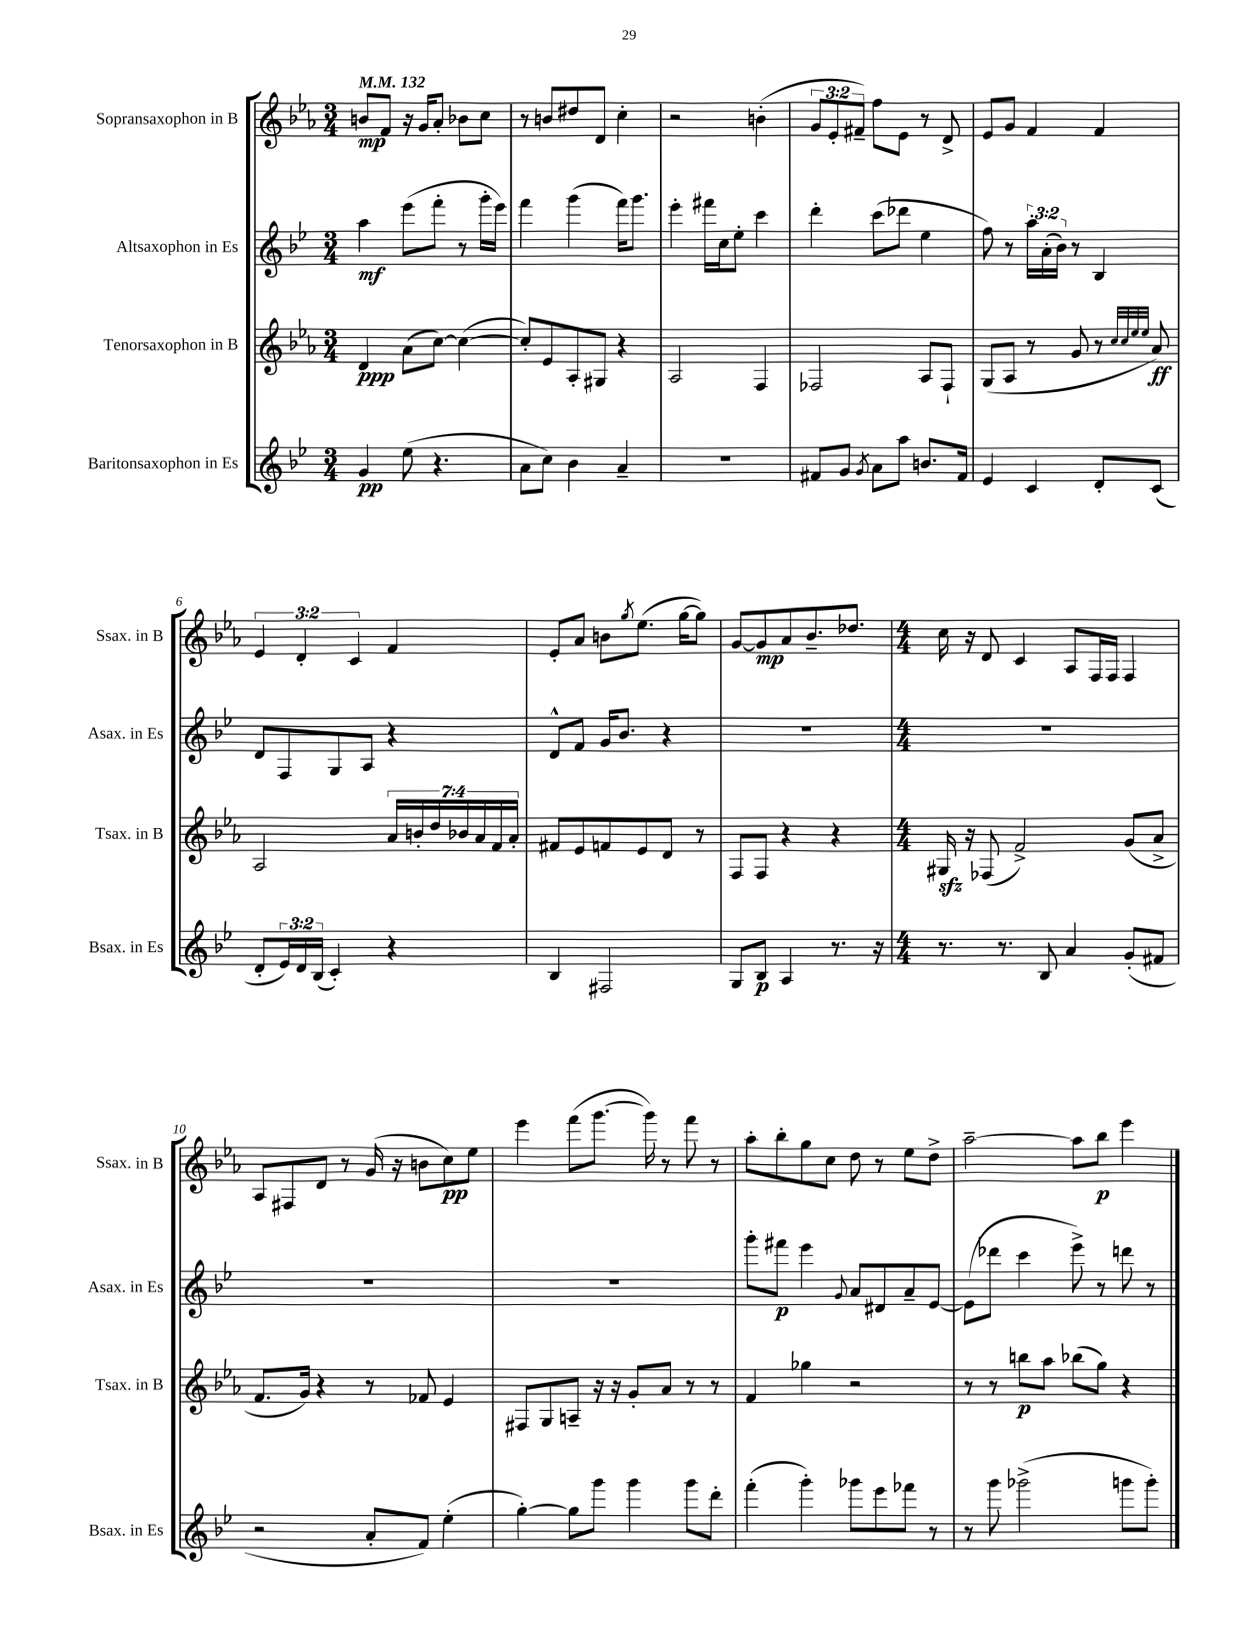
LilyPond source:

<<
\new StaffGroup <<
\new Staff = "s0" \with { instrumentName = "Sopransaxophon in B" shortInstrumentName = "Ssax. in B" } {
    \clef treble \key ees \major \numericTimeSignature \time 3/4 \override Staff.TupletNumber.text = #tuplet-number::calc-fraction-text \tempo 4 = 132
    b'8\mp f'8 r16 g'16 aes'8-. bes'8 c''8 |
    r8 b'8 dis''8 d'8 c''4-. |
    r2 b'4-.( |
    \tuplet 3/2 { g'8 ees'8-. fis'8--) } f''8 ees'8 r8 d'8-> |
    ees'8 g'8 f'4 f'4 |
    \tuplet 3/2 { ees'4 d'4-. c'4 } f'4 |
    ees'8-. aes'8 b'8 \acciaccatura { g''8 } ees''8.( g''16~ g''8) |
    g'8~ g'8\mp aes'8 bes'8.-- des''8. |
    \numericTimeSignature \time 4/4 c''16 r16 d'8 c'4 aes8 f16 f16 f4 |
    aes8 fis8 d'8 r8 g'16( r16 b'8 c''8\pp) ees''8 |
    ees'''4 f'''8( g'''8.~ g'''16) r8 f'''8 r8 |
    aes''8-. bes''8-. g''8 c''8 d''8 r8 ees''8 d''8-> |
    aes''2~-- aes''8 bes''8\p ees'''4 \bar "|." |
}
\new Staff = "s1" \with { instrumentName = "Altsaxophon in Es" shortInstrumentName = "Asax. in Es" } {
    \clef treble \key bes \major \numericTimeSignature \time 3/4 \override Staff.TupletNumber.text = #tuplet-number::calc-fraction-text
    a''4\mf ees'''8( f'''8-. r8 g'''16-. ees'''16) |
    f'''4 g'''4( f'''16) g'''8. |
    ees'''4-. fis'''16 c''16 ees''8-. c'''4 |
    d'''4-. c'''8( des'''8 ees''4 |
    f''8) r8 \tuplet 3/2 { a''16-. a'16-.( bes'16) } r8 bes4 |
    d'8 f8 g8 a8 r4 |
    d'8-^ f'8 g'16 bes'8. r4 |
    R2. |
    \numericTimeSignature \time 4/4 R1 |
    R1 |
    R1 |
    g'''8-. fis'''8\p ees'''4 \appoggiatura { g'8 } a'8 dis'8 a'8-- ees'8~ |
    ees'8( des'''8 c'''4 ees'''8->) r8 d'''8 r8 \bar "|." |
}
\new Staff = "s2" \with { instrumentName = "Tenorsaxophon in B" shortInstrumentName = "Tsax. in B" } {
    \clef treble \key ees \major \numericTimeSignature \time 3/4 \override Staff.TupletNumber.text = #tuplet-number::calc-fraction-text
    d'4\ppp aes'8( c''8~) c''4~( |
    c''8-.) ees'8 aes8-. gis8 r4 |
    aes2 f4 |
    fes2 aes8 fes8-! |
    g8( aes8 r8 g'8 r8 \grace { c''32 c''32 ees''32 ees''32 } aes'8\ff) |
    aes2 \tuplet 7/4 { aes'16 b'16-. d''16 bes'16 aes'16 f'16 aes'16-. } |
    fis'8 ees'8 f'8 ees'8 d'8 r8 |
    f8 f8 r4 r4 |
    \numericTimeSignature \time 4/4 gis16\sfz r16 fes8( f'2->) g'8( aes'8-> |
    f'8. g'16) r4 r8 fes'8 ees'4 |
    fis8 g8 a8-- r16 r16 g'8-. aes'8 r8 r8 |
    f'4 ges''4 r2 |
    r8 r8 b''8\p aes''8 bes''8( g''8) r4 \bar "|." |
}
\new Staff = "s3" \with { instrumentName = "Baritonsaxophon in Es" shortInstrumentName = "Bsax. in Es" } {
    \clef treble \key bes \major \numericTimeSignature \time 3/4 \override Staff.TupletNumber.text = #tuplet-number::calc-fraction-text
    g'4\pp ees''8( r4. |
    a'8 c''8) bes'4 a'4-- |
    R2. |
    fis'8 g'8 \acciaccatura { g'8 } a'8 a''8 b'8. fis'16 |
    ees'4 c'4 d'8-. c'8( |
    d'8-. \tuplet 3/2 { ees'16) d'16 bes16( } c'4-.) r4 |
    bes4 fis2 |
    g8 bes8\p a4 r8. r16 |
    \numericTimeSignature \time 4/4 r8. r8. bes8 a'4 g'8-.( fis'8 |
    r2 a'8-. f'8) ees''4-.( |
    g''4~-.) g''8 g'''8 g'''4 g'''8 d'''8-. |
    f'''4-.( g'''4-.) ges'''8 ees'''8 fes'''8 r8 |
    r8 g'''8 ges'''2->( g'''8 g'''8-.) \bar "|." |
}
>>
>>
